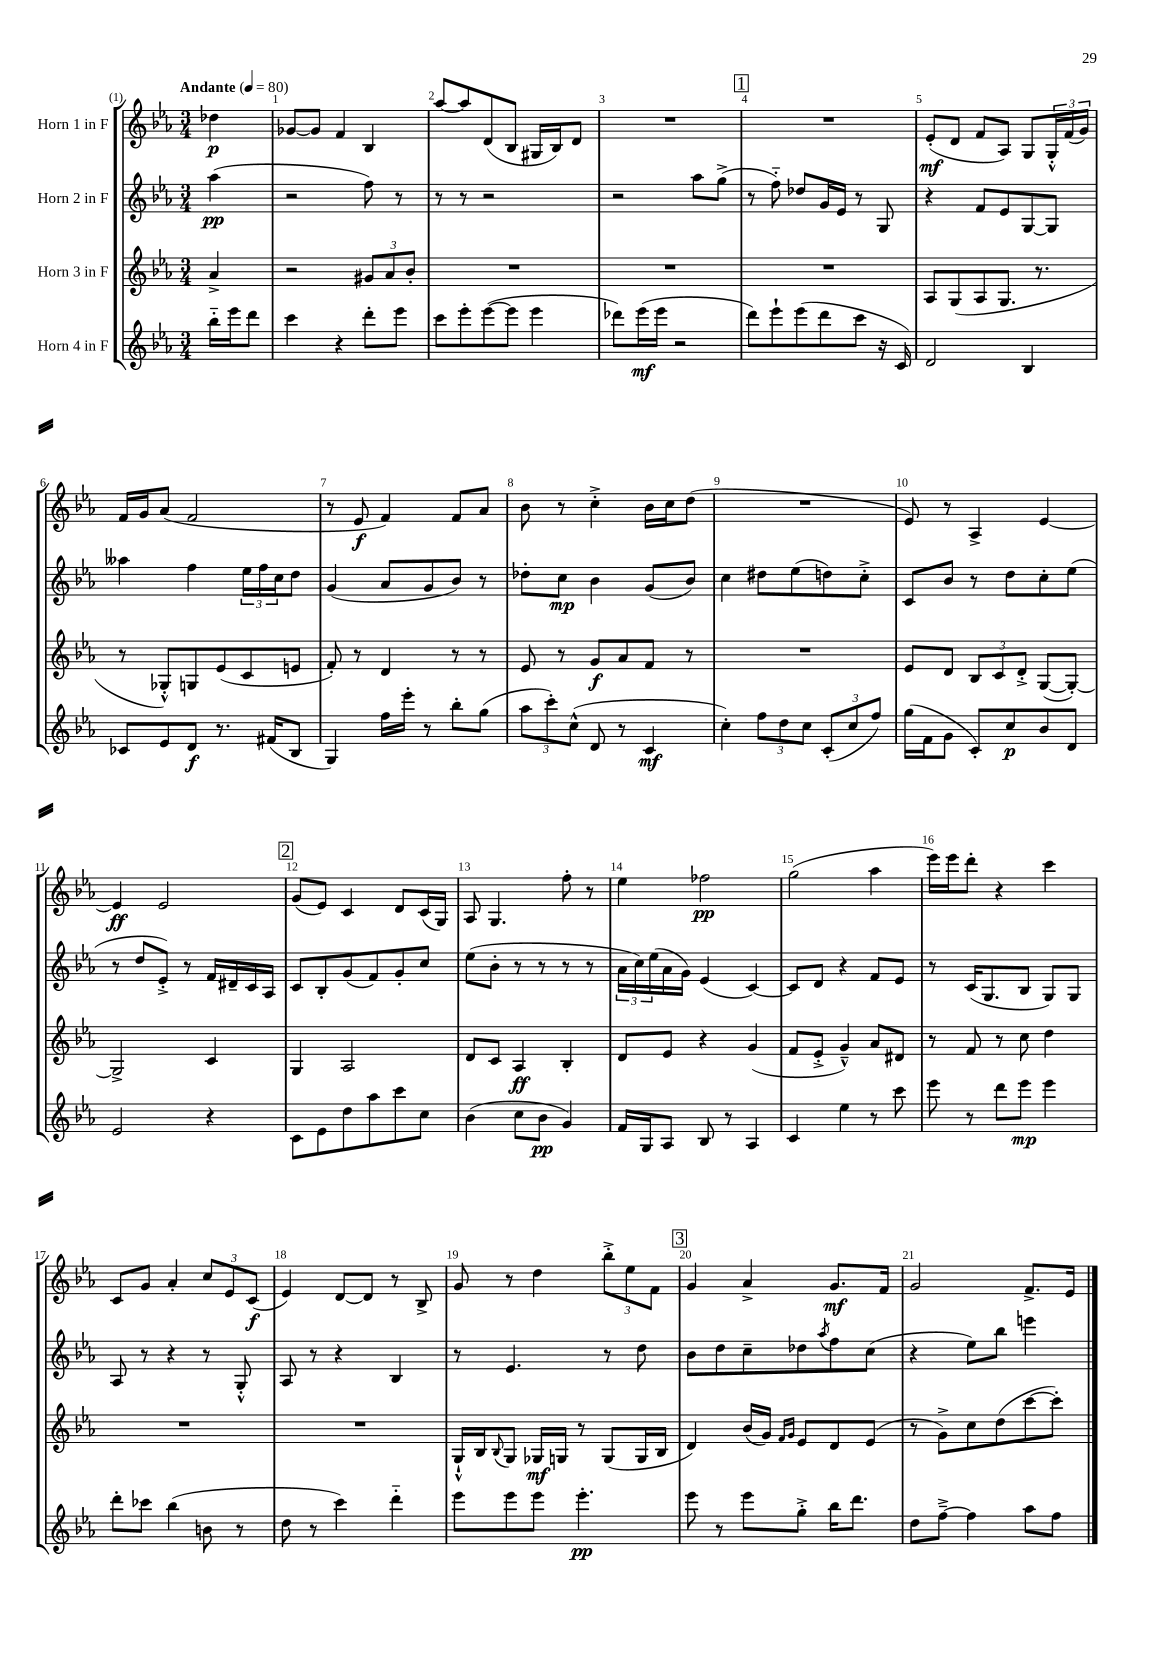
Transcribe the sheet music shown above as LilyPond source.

<<
\new StaffGroup <<
\new Staff = "s0" \with { instrumentName = "Horn 1 in F" } {
    \clef treble \key ees \major \numericTimeSignature \time 3/4 \partial 4 \tempo "Andante" 4 = 80
    des''4\p |
    ges'8~ ges'8 f'4 bes4 |
    aes''8~ aes''8 d'8( bes8 gis16 bes16) d'8 |
    R2. |
    \mark \markup { \box "1" } R2. |
    ees'8-.\mf( d'8 f'8 aes8) g8 \tuplet 3/2 { g16-.-^ f'16( g'16) } |
    f'16 g'16 aes'8( f'2 |
    r8 ees'8\f f'4) f'8 aes'8 |
    bes'8 r8 c''4-.-> bes'16 c''16 d''8( |
    R2. |
    ees'8) r8 aes4-> ees'4~ |
    ees'4\ff ees'2 |
    \mark \markup { \box "2" } g'8( ees'8) c'4 d'8 c'16( g16) |
    aes8 g4. f''8-. r8 |
    ees''4 fes''2\pp |
    g''2( aes''4 |
    ees'''16) ees'''16 d'''8-. r4 c'''4 |
    c'8 g'8 aes'4-. \tuplet 3/2 { c''8 ees'8 c'8\f( } |
    ees'4) d'8~ d'8 r8 bes8-> |
    g'8 r8 d''4 \tuplet 3/2 { bes''8-.-> ees''8 f'8 } |
    \mark \markup { \box "3" } g'4 aes'4-> g'8.\mf f'16 |
    g'2 f'8.-> ees'16 \bar "|." |
}
\new Staff = "s1" \with { instrumentName = "Horn 2 in F" } {
    \clef treble \key ees \major \numericTimeSignature \time 3/4 \partial 4
    aes''4\pp( |
    r2 f''8) r8 |
    r8 r8 r2 |
    r2 aes''8 g''8->( |
    \mark \markup { \box "1" } r8 f''8-_) des''8 g'16 ees'16 r8 g8 |
    r4 f'8 ees'8 g8~ g8 |
    aeses''4 f''4 \tuplet 3/2 { ees''16 f''16 c''16 } d''8 |
    g'4( aes'8 g'8 bes'8) r8 |
    des''8-. c''8\mp bes'4 g'8( bes'8) |
    c''4 dis''8 ees''8( d''8) c''8-.-> |
    c'8 bes'8 r8 d''8 c''8-. ees''8( |
    r8 d''8 ees'8-.->) r8 f'16 dis'16-- c'16 aes16 |
    \mark \markup { \box "2" } c'8 bes8-. g'8( f'8) g'8-. c''8 |
    ees''8( bes'8-. r8 r8 r8 r8 |
    \tuplet 3/2 { aes'16 c''16) ees''16( } aes'16 g'16) ees'4( c'4~) |
    c'8 d'8 r4 f'8 ees'8 |
    r8 c'16( g8. bes8 g8) g8 |
    aes8 r8 r4 r8 g8-.-^ |
    aes8 r8 r4 bes4 |
    r8 ees'4. r8 d''8 |
    \mark \markup { \box "3" } bes'8 d''8 c''8-- des''8 \acciaccatura { aes''8 } f''8 c''8( |
    r4 ees''8) bes''8 e'''4 \bar "|." |
}
\new Staff = "s2" \with { instrumentName = "Horn 3 in F" } {
    \clef treble \key ees \major \numericTimeSignature \time 3/4 \partial 4
    aes'4-> |
    r2 \tuplet 3/2 { gis'8 aes'8 bes'8-. } |
    R2. |
    R2. |
    \mark \markup { \box "1" } R2. |
    aes8 g8( aes8 g8. r8. |
    r8 ges8-.-^) g8 ees'8( c'8 e'8 |
    f'8-.) r8 d'4 r8 r8 |
    ees'8 r8 g'8\f aes'8 f'8 r8 |
    R2. |
    ees'8 d'8 \tuplet 3/2 { bes8 c'8 d'8-.-> } g8~( g8~-.) |
    g2-> c'4 |
    \mark \markup { \box "2" } g4 aes2 |
    d'8 c'8 aes4\ff bes4-. |
    d'8 ees'8 r4 g'4( |
    f'8 ees'8-.-> g'4---^) aes'8 dis'8 |
    r8 f'8 r8 c''8 d''4 |
    R2. |
    R2. |
    g16-!-^ bes16 \appoggiatura { bes8 } g8 ges16\mf g16 r8 g8( g16 bes16 |
    \mark \markup { \box "3" } d'4) bes'16( g'16) \grace { f'16 g'16 } ees'8 d'8 ees'8( |
    r8 g'8->) c''8 d''8( c'''8~ c'''8-.) \bar "|." |
}
\new Staff = "s3" \with { instrumentName = "Horn 4 in F" } {
    \clef treble \key ees \major \numericTimeSignature \time 3/4 \partial 4
    bes''16-_ ees'''16 d'''8 |
    c'''4 r4 d'''8-. ees'''8 |
    c'''8 ees'''8-. ees'''8~( ees'''8 ees'''4 |
    des'''8) ees'''16\mf( ees'''16 r2 |
    \mark \markup { \box "1" } d'''8) ees'''8-! ees'''8( d'''8 c'''8 r16 c'16) |
    d'2 bes4 |
    ces'8 ees'8 d'8\f r8. fis'16( bes8 |
    g4) f''16 ees'''16-. r8 bes''8-. g''8( |
    \tuplet 3/2 { aes''8 c'''8-.) c''8-^( } d'8 r8 c'4\mf |
    c''4-.) \tuplet 3/2 { f''8 d''8 c''8 } \tuplet 3/2 { c'8-.( c''8 f''8) } |
    g''16( f'16 g'8 c'8-.) c''8\p bes'8 d'8 |
    ees'2 r4 |
    \mark \markup { \box "2" } c'8 ees'8 d''8 aes''8 c'''8 c''8 |
    bes'4( c''8 bes'8\pp g'4) |
    f'16 g16 aes8 bes8 r8 aes4 |
    c'4 ees''4 r8 c'''8 |
    ees'''8 r8 d'''8 ees'''8\mp ees'''4 |
    d'''8-. ces'''8 bes''4( b'8 r8 |
    d''8 r8 c'''4) d'''4-_ |
    ees'''8 ees'''8 ees'''8 ees'''4.-.\pp |
    \mark \markup { \box "3" } ees'''8 r8 ees'''8 g''8-.-> bes''16 d'''8. |
    d''8 f''8~---> f''4 aes''8 f''8 \bar "|." |
}
>>
>>
\layout { \context { \Score \override BarNumber.break-visibility = ##(#f #t #t) barNumberVisibility = #all-bar-numbers-visible } }
